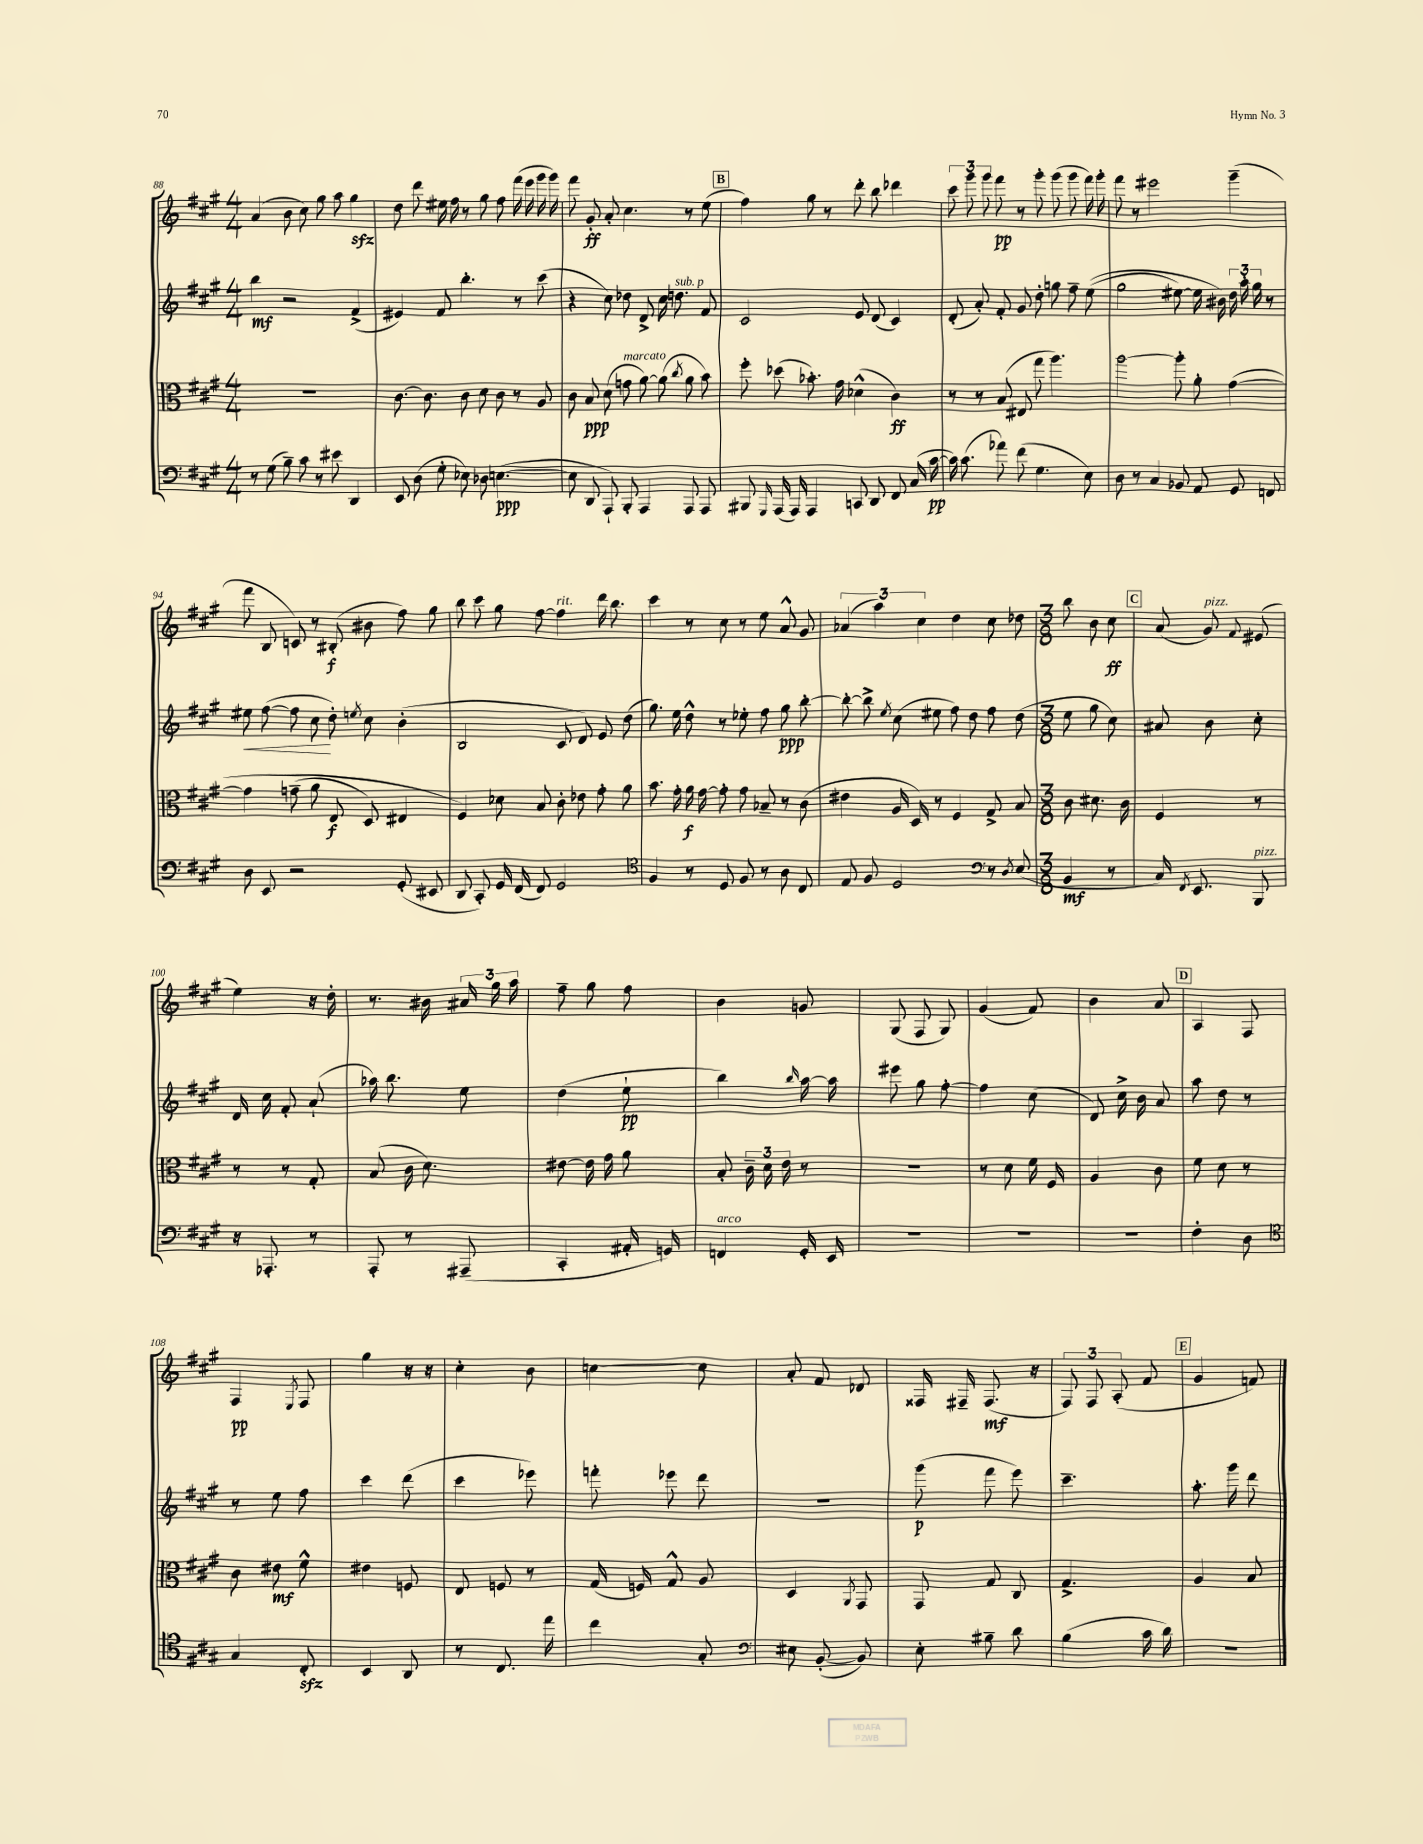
<<
\new StaffGroup <<
\new Staff = "s0" {
    \clef treble \key a \major \numericTimeSignature \time 4/4
    \autoBeamOff a'4( b'8 cis''8) gis''8 a''8 gis''4\sfz |
    d''8 d'''8 eis''16 fis''16 r8 gis''8 fis''8 fis'''16( e'''16 gis'''16 gis'''16) |
    fis'''8 gis'8-.\ff a'8-. cis''4. r8 e''8( |
    \mark \markup { \box "B" } fis''4) gis''8 r8 d'''8-. b''8 des'''4 |
    \tuplet 3/2 { cis'''8 gis'''8 gis'''8 } fis'''8\pp r8 gis'''8-. gis'''8( gis'''8 fis'''16) gis'''16-. |
    fis'''8 r8 eis'''2 gis'''4--( |
    fis'''8 b8 c'8) r8 bis8-.\f( bis'8 fis''8) gis''8 |
    b''8 cis'''8 gis''8 fis''8~ fis''4^\markup { \italic "rit." } d'''16 b''8. |
    cis'''4 r8 cis''8 r8 e''8 a'8-^ gis'8 |
    \tuplet 3/2 { aes'4( a''4) cis''4 } d''4 cis''8 des''8 |
    \numericTimeSignature \time 3/8 b''8 b'8 cis''8\ff |
    \mark \markup { \box "C" } a'8( gis'8^\markup { \italic "pizz." }) \appoggiatura { fis'8 } eis'8( |
    e''4) r16 d''16-. |
    r8. bis'16 \tuplet 3/2 { ais'16 gis''16 a''16 } |
    fis''8-- gis''8 fis''8 |
    b'4 g'8 |
    gis8( fis8 gis8) |
    gis'4( fis'8) |
    b'4 a'8 |
    \mark \markup { \box "D" } a4 fis8 |
    fis4\pp \acciaccatura { e8 } fis8 |
    gis''4 r16 r16 |
    cis''4-. b'8 |
    c''4~ c''8 |
    a'8-. fis'8 des'8 |
    fisis16 fis16-- fis8.\mf( r16 |
    \tuplet 3/2 { fis8) fis8 a8-.( } fis'8 |
    \mark \markup { \box "E" } gis'4 f'8) \bar "|." |
}
\new Staff = "s1" {
    \clef treble \key a \major \numericTimeSignature \time 4/4
    \autoBeamOff b''4\mf r2 fis'4->( |
    eis'4) fis'8 b''4.-. r8 cis'''8( |
    r4 cis''8) des''8 d'8-> cis''16 d''8.^\markup { \italic "sub. p" } fis'8 |
    \mark \markup { \box "B" } cis'2 e'8 d'8( cis'4) |
    d'8-.( a'8-.) fis'8-. gis'8 d''8-. g''8 fis''8-- e''8(\( |
    gis''2 eis''8~) eis''16 bis'16\) \tuplet 3/2 { d''16 a''16-. gis''16 } r8 |
    eis''8\< fis''8~( fis''8 cis''8\! d''8-.) \acciaccatura { e''8 } cis''8 b'4-.( |
    b2 cis'8 d'8) e'8 d''8( |
    gis''8.) e''16 d''8-^ r8 ees''8-. fis''8 gis''8\ppp b''8~-. |
    b''8~-. b''8-> \acciaccatura { e''8 } cis''8( eis''8 fis''8) d''8 fis''8 d''8( |
    \numericTimeSignature \time 3/8 e''8 gis''8 cis''8) |
    \mark \markup { \box "C" } ais'8 b'8 cis''8-. |
    d'16 cis''16 fis'8-. a'8-!( |
    aes''16) b''8. e''8 |
    d''4( e''8-!\pp |
    b''4) \grace { b''16 } a''16~ a''16 |
    eis'''8 gis''8 fis''8~-. |
    fis''4 cis''8( |
    d'8) cis''16-> b'16 a'8 |
    \mark \markup { \box "D" } a''8 d''8 r8 |
    r8 e''8 fis''8 |
    cis'''4 d'''8( |
    cis'''4 ees'''8) |
    f'''8-. ees'''8 d'''8 |
    R4. |
    gis'''8\p( fis'''8 e'''8) |
    cis'''4.-- |
    \mark \markup { \box "E" } a''8.-. gis'''16 d'''8 \bar "|." |
}
\new Staff = "s2" {
    \clef alto \key a \major \numericTimeSignature \time 4/4
    \autoBeamOff R1 |
    cis'8.~ cis'8. cis'8 d'8 cis'8 r8 a8 |
    cis'8 b8\ppp d'8( g'8^\markup { \italic "marcato" } a'8~) a'8( \acciaccatura { cis''8 } a'8 b'8) |
    \mark \markup { \box "B" } fis''8-. des''8( bes'8.-.) gis'16 des'4-^( cis'4\ff) |
    r8 r8 b8( eis8 gis''8 a''4.) |
    a''2~ a''8-. a'8-. gis'4~\( |
    gis'4 g'8--( a'8 e8\f d8) eis4 |
    fis4\) des'8 b8 cis'8-. ees'8 gis'8-. a'8 |
    b'8. gis'16-. a'16\f gis'16~ gis'8-. gis'8 bes8-- r8 cis'8( |
    eis'4 a16 d16) r8 fis4 gis8-> b8 |
    \numericTimeSignature \time 3/8 cis'8 dis'8. cis'16 |
    \mark \markup { \box "C" } fis4 r8 |
    r8 r8 gis8-. |
    b8( cis'16 d'8.) |
    eis'8~ eis'16 gis'16 a'8 |
    b8-. \tuplet 3/2 { cis'16-- d'16 e'16 } r8 |
    R4. |
    r8 d'8 fis'16 fis16 |
    a4 cis'8 |
    \mark \markup { \box "D" } fis'8 d'8 r8 |
    cis'8 eis'8\mf fis'8-^ |
    eis'4 f8 |
    e8 f8 r8 |
    gis16( f16) gis8-^ a8 |
    d4 \acciaccatura { a,8 } gis,8 |
    gis,8 gis8 cis8 |
    gis4.-> |
    \mark \markup { \box "E" } a4 b8 \bar "|." |
}
\new Staff = "s3" {
    \clef bass \key a \major \numericTimeSignature \time 4/4
    \autoBeamOff r8 gis8( b8--) cis'8 r8 eis'8 d,4 |
    e,8 d8( gis8-. ees8) des8 e4.~\ppp( |
    e8 d,8 a,,8-!) b,,8-. a,,4 a,,8 a,,8 |
    \mark \markup { \box "B" } bis,,8 \grace { gis,,16 } a,,16( a,,16) a,,4 c,8 d,8 fis,8 cis16( cis'16~\pp |
    cis'16) cis'8.( aes'8) fis'8( gis4. e8) |
    d8 r8 cis4 bes,8 a,8 gis,8 f,8 |
    d8 e,8 r2 gis,8-.( eis,8 |
    d,8 cis,8-.) gis,16 fis,16( fis,8) gis,2 |
    \clef tenor fis4 r8 d8 fis8 r8 a8 cis8 |
    e8 fis8 d2 r8 \acciaccatura { d8 } e8( |
    \numericTimeSignature \time 3/8 \clef bass b,4\mf r8 |
    \mark \markup { \box "C" } cis16) \acciaccatura { fis,8 } e,8. b,,8^\markup { \italic "pizz." } |
    r16 aes,,8.-. r8 |
    a,,8-. r8 ais,,8--( |
    cis,4-. ais,16-. g,16) |
    f,4^\markup { \italic "arco" } gis,16-. e,16 |
    R4. |
    R4. |
    R4. |
    \mark \markup { \box "D" } fis4-. d8 |
    \clef tenor gis4 cis8-.\sfz |
    b,4 a,8 |
    r8 cis8. e''16 |
    cis''4 gis8-. |
    \clef bass eis8 b,8~-.( b,8) |
    e8-. bis8-- d'8 |
    b4( cis'16 d'16) |
    \mark \markup { \box "E" } R4. \bar "|." |
}
>>
>>
\layout { \context { \Score currentBarNumber = #88 } }
